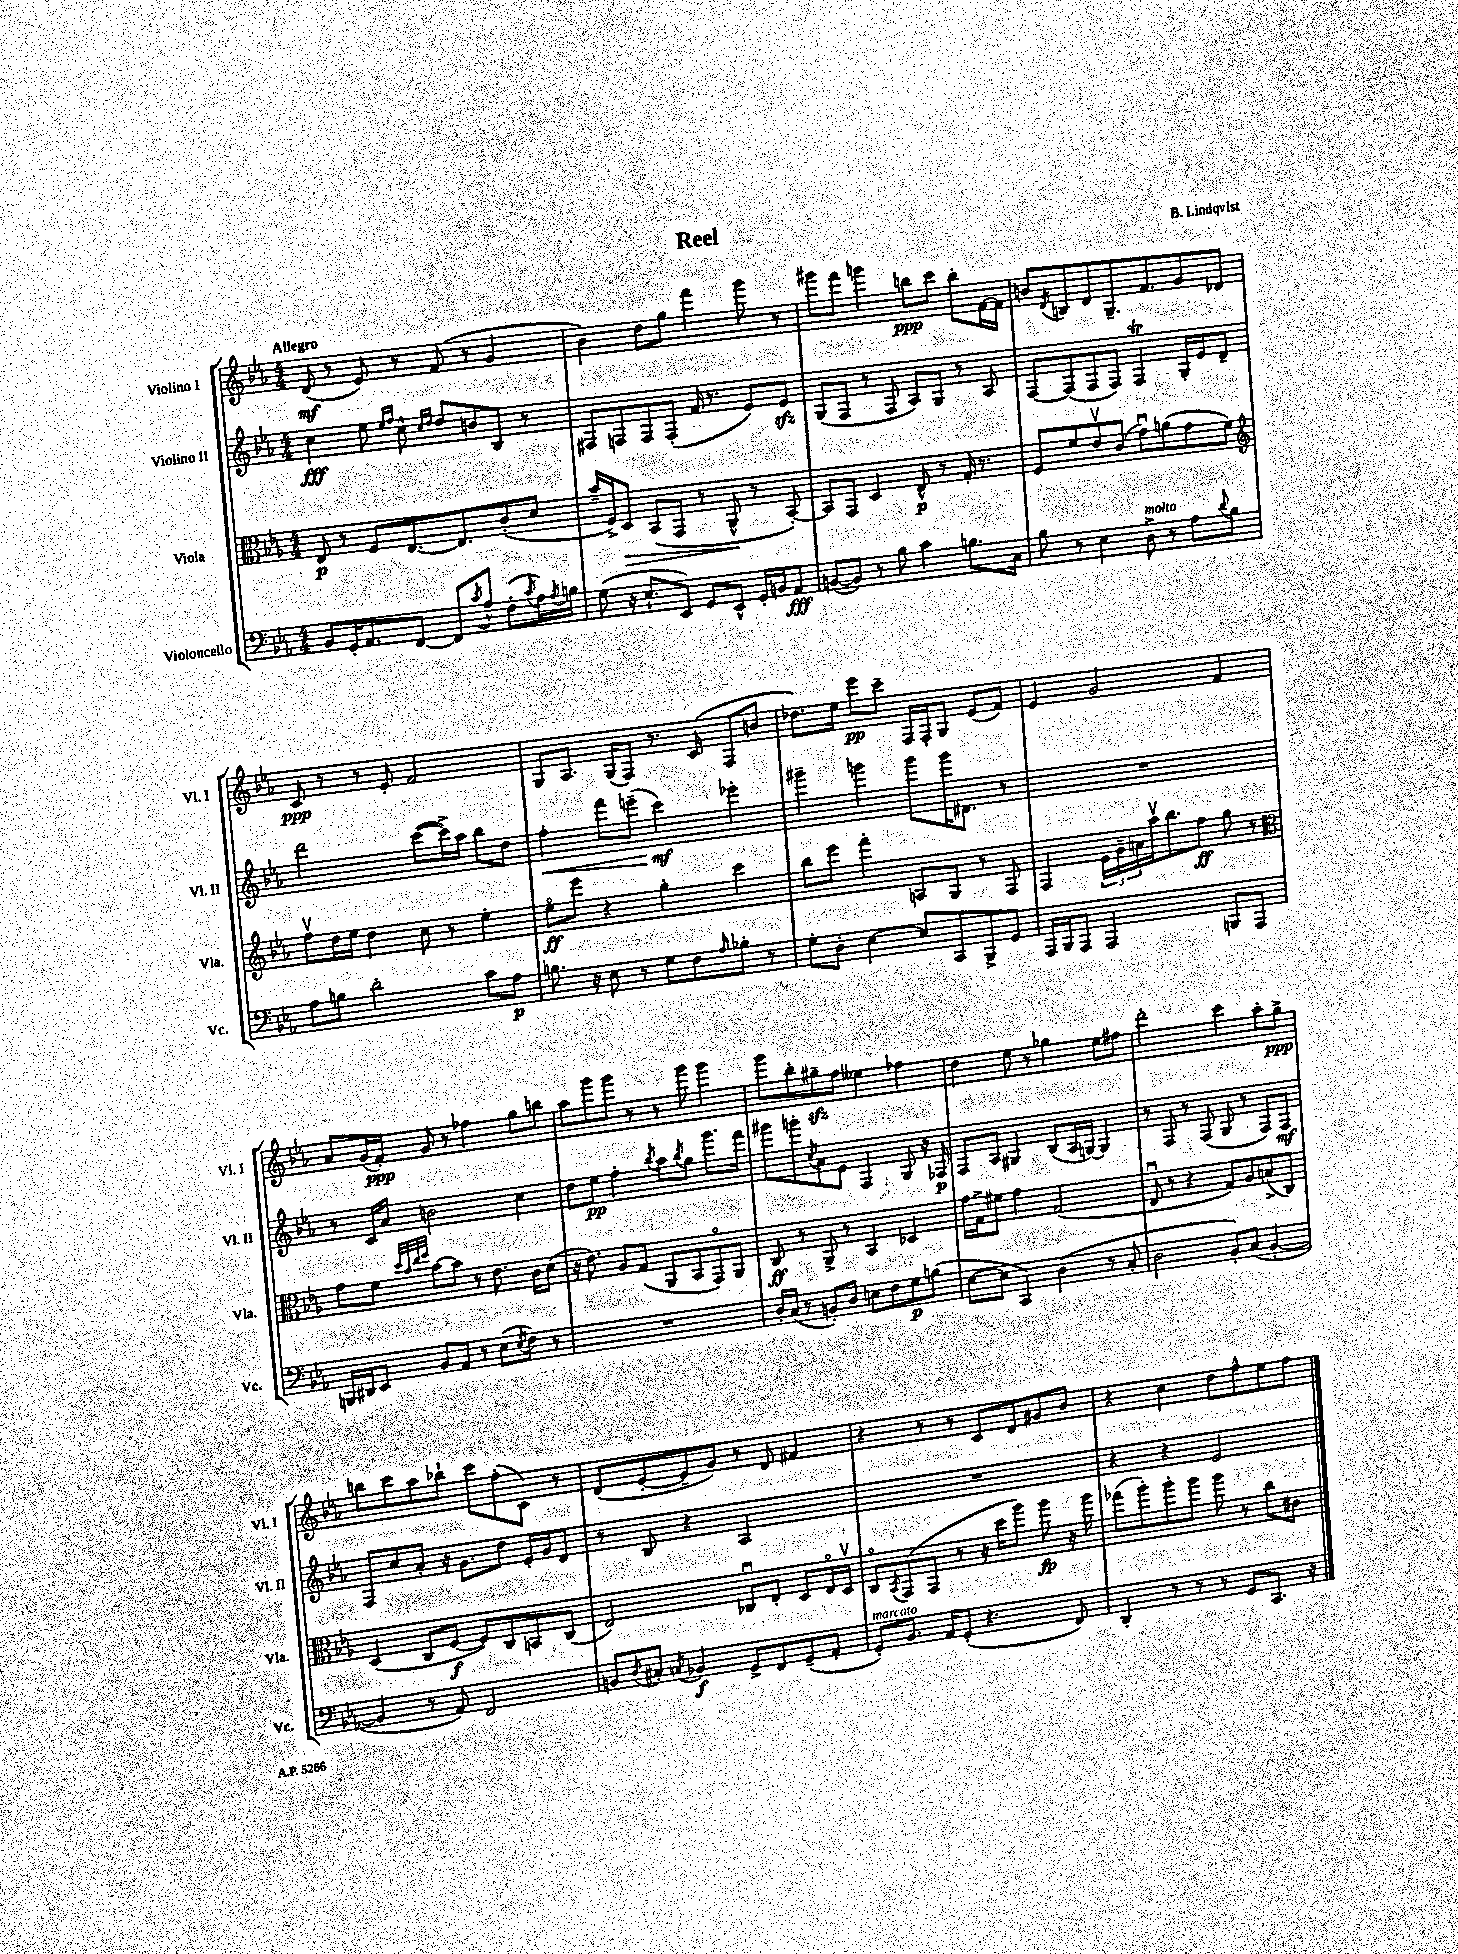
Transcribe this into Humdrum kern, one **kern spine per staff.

**kern	**kern	**kern	**kern
*staff4	*staff3	*staff2	*staff1
*clefF4	*clefC3	*clefG2	*clefG2
*k[b-e-a-]	*k[b-e-a-]	*k[b-e-a-]	*k[b-e-a-]
*M4/4	*M4/4	*M4/4	*M4/4
8BB-/L	8E-/	4cc\	(8d/
16GG'/K	8r	.	8r
8.AA-/	.	.	.
.	8F/L	8ee-\	8e-/)
.	.	16qqee-/LL	.
.	.	16qqff/JJ	.
[8FF/J	[8.E-/	8cc^^\	8r
.	.	16qqcc/LL	.
.	.	16qqdd/JJ	.
8FF/]L	.	8dd/L	(8f/
.	8.E-/]	.	.
8qc/	.	.	.
8A-^^/J	.	8b/	8r
(8F'\L	(8c'/	8B-/J	4g/
8qc/	.	.	.
16A-\L)	8d/J	8r	.
8qA-/	.	.	.
16B\JJ	.	.	.
=	=	=	=
(8G\	16b-~/LL	8F#/L	4b-\)
.	16F^/J)	.	.
16r	8D/J	8F/	.
8.E-`/L	.	.	.
.	(8BB-/L	8F/	8dd\L
8EE-/J)	8GG/J	(8F'/J	8gg\J
8GG/L	8r	16f/	4fff\
.	.	8.r	.
8EE-^^/J	8AA-^^/	.	.
16GG'/LL	8r	8e-/L)	8ggg\
16BB/J	.	.	.
8AA-/J	[8BB-'/)	8e-/J	8r
=	=	=	=
([8BB/L	8BB-/]L	(8G/L	8ggg#\L
8BB/]J)	8GG/J	8F/J	8fff\J
8r	4D/	8r	4ggg\
8B-\	.	8F/	.
4c\	8E-^^/	8A-/L)	8bb\L
.	8r	8G/J	8ccc\J
8.B\L	16G'/	8r	8bb'\L
.	8.r	.	.
.	.	8A-/	[16f\L
16C\Jk	.	.	16f\]JJ
=	=	=	=
8B-\	8F/L	[8F/L	8b/L
.	.	.	8qd/
8r	8f/	(8F/]	8B/
4E-\	8e-v/	8F/	8d/
.	(8c/J	8F/J)	8.G~/
8D^\	8gu\L)	4F/	.
.	.	.	8.f/
8r	(8a\	.	.
8A-\L	8g\	16G'/LL	8g/
.	.	16e-/J	.
8qqd/	.	.	.
8B-\J	8f\J)	8d~/J	8d-/J
=	=	=	=
*	*clefG2	*	*
8A-\L	8ffv\L	2ddd\	8c/
8B\J	16dd\L	.	8r
.	16ee-\JJ	.	.
2d'\	4dd\	.	8r
.	.	.	8e-'/
.	8cc\	([8ccc\L	2f/
.	8r	16ccc^\]L)	.
.	.	16aa-\JJ	.
8c\L	4ee-'\	8bb-\L	.
8A-\J	.	8dd\J	.
=	=	=	=
8.B\	8ee-o\L	4ff'\	8G/L
.	8eee-\J	.	8.A-/J
16r	.	.	.
8E-\	4r	8fff\L	.
.	.	.	(16G/LK
8r	.	(8eee~\J	8F/J)
8G\L	4gg'\	4ccc\)	8.r
8F\	.	.	.
.	.	.	(16c/
16qqA-/	.	.	.
8B-'\J	4ccc\	4eee-'\	8F/L
8r	.	.	8b/J
=	=	=	=
8G'\L	8bb-\L	4ggg#~\	8.dd-\L)
8D'\J	8eee-\J	.	.
.	.	.	16ee-\Jk
[4E-\	4fff'\	4ggg\	8eee-\L
.	.	.	8ccc~\J
8E-/]L	8A/L	8ggg\L	16F/LL
.	.	.	16F'/J
8CC/	8G/J	16ggg\K	8G/J
.	.	8.d#\J	.
8BBB-^/	8r	.	(8e-/L
8GG/J	8F/	8r	8f/J)
=	=	=	=
16AAA-/LL	4F/	1r	4e-/
16BBB-/J	.	.	.
8AAA-/J	.	.	.
2AAA-/	24e-\LL	.	2g/
.	24g~\	.	.
.	24a\	.	.
.	16aa-v\J	.	.
.	8.bb-\	.	.
.	8ff\J	.	.
8BBB/L	8gg\	.	4f/
8AAA-/J	8r	.	.
=	=	=	=
*	*clefC3	*	*
16BBB/LL	8g\L	8r	8a-/L
16DD#/J	.	.	.
8EE-/J	8f\J	16c/LL	(16g/L
.	.	16a-/JJ	16f'/JJ)
.	32qqdd/LLL	.	.
.	32qqb-/	.	.
.	32qqee-/	.	.
.	32qqff/JJJ	.	.
8BB-/L	[8b-\L	2b\	8g/
8AA-/J	8b-\]J	.	8r
8r	8r	.	4ff-\
(8E-\L	8.e-\	.	.
8qE-/	.	.	.
8F\J)	.	4cc\	8gg\L
.	16c\LK	.	.
8r	(8d\J	.	8bb\J
=	=	=	=
1r	16r	8dd\L	8aa-\L
.	8.e-\)	.	.
.	.	8ee-\J	8ggg\
.	8A-/L	4ff'\	8ggg\J
.	(8G/J	.	8r
.	.	8qbb-/	.
.	8AA-/L	8aa-\L	8r
.	.	8qbb-/	.
.	8BB-/	8gg\J	8ggg\
.	8GGo/)	8.ggg\L	4ggg\
.	8AA-/J	.	.
.	.	16fff\Jk	.
=	=	=	=
16D'/LL	8C/	8ggg#\L	8ggg\L
(16C/JJ	.	.	.
8r	8r	8ggg'\	8bb-'\
.	.	8qcc/	.
8BB'/L)	8AA-^/	8a-\	8gg#~\
8D/J	8r	8e-\J	8ff\J
8E\L	4BB-/	4F/	4ee--\
8F\	.	.	.
8G\	4D-/	8G/	4ff-\
(8B\J	.	16r	.
.	.	16F-/	.
=	=	=	=
[8E-\L	16g\LL	8F/L	4dd\
.	16G^\J	.	.
8E-\]J	8f#\J	8A-/J	.
4CC/)	4g\	4G#/	8ee-\
.	.	.	8r
(4D\	(2G/	(8B-/L	4gg-\
.	.	16A-/L	.
.	.	[16G/JJ)	.
8r	.	4G/]	8ee-\L
8C'/	.	.	8ff#\J
=	=	=	=
2D\	8E-u/	8r	2ddd'\
.	8r	8F/	.
.	4r	8r	.
.	.	(8F/	.
8BB-'/L)	8G/L)	8G/	4ccc\
(8C/J	8A-/	8r	.
[4BB-'/	(8B^/	8F/L)	8aa-'\L
.	8C/J)	8F/J	8gg^\J
=	=	=	=
4BB-/]	(4D/	8F/L	8bb\L
.	.	8cc/	8ccc\
8r	8C/L	8a-'/J	8aa-\
8AA-/)	[8F/J	16r	8bb-`\J
.	.	8.g\L	.
2FF/	8F/]L)	.	8ccc\L
.	8C/	8dd\J	(8ff'\
.	8BB/	16e-'/LL	8c\J)
.	.	16g/J	.
.	(8C/J	8d/J	8r
=	=	=	=
8BB/L	2E-/)	8r	(8d/L
8qD/	.	.	.
8C#'/J	.	8B-/	[8e-'/
8qC/	.	.	.
4BB-/	.	4r	8e-~/]
.	.	.	8g/J)
8GG^/L	8C-u/L	2A-/	8r
8FF/	8E-'/J	.	8d/
(8GG~/	8D/L	.	4f#/
8AA-'/J	16E-o/L	.	.
.	16Dv/JJ	.	.
=	=	=	=
8GG'/L)	8Co/L	1r	4r
.	8qBB-/	.	.
8.BB-/J	(8GG/	.	.
.	8GG/J	.	8r
16AA-/LK	.	.	.
(8GG'/J	8r	.	8r
4.r	16r	.	8c/L
.	16dd\LK	.	.
.	8aa-\J)	.	8d/
.	8aa-\	.	8g#/
8FF/)	16r	.	8b-/J
.	16aa-\	.	.
=	=	=	=
4DD'/	(8gg-\L	4r	4r
.	8aa-'\)	.	.
8r	8aa-'\	4r	4cc\
8r	8aa-\J	.	.
8r	8aa-\	2e-/	8dd\L
8GG/L	8r	.	8ff^^\
8.CC/J	8cc\L	.	8ee-\
.	8c#\J	.	8ff\J
16r	.	.	.
==	==	==	==
*-	*-	*-	*-
